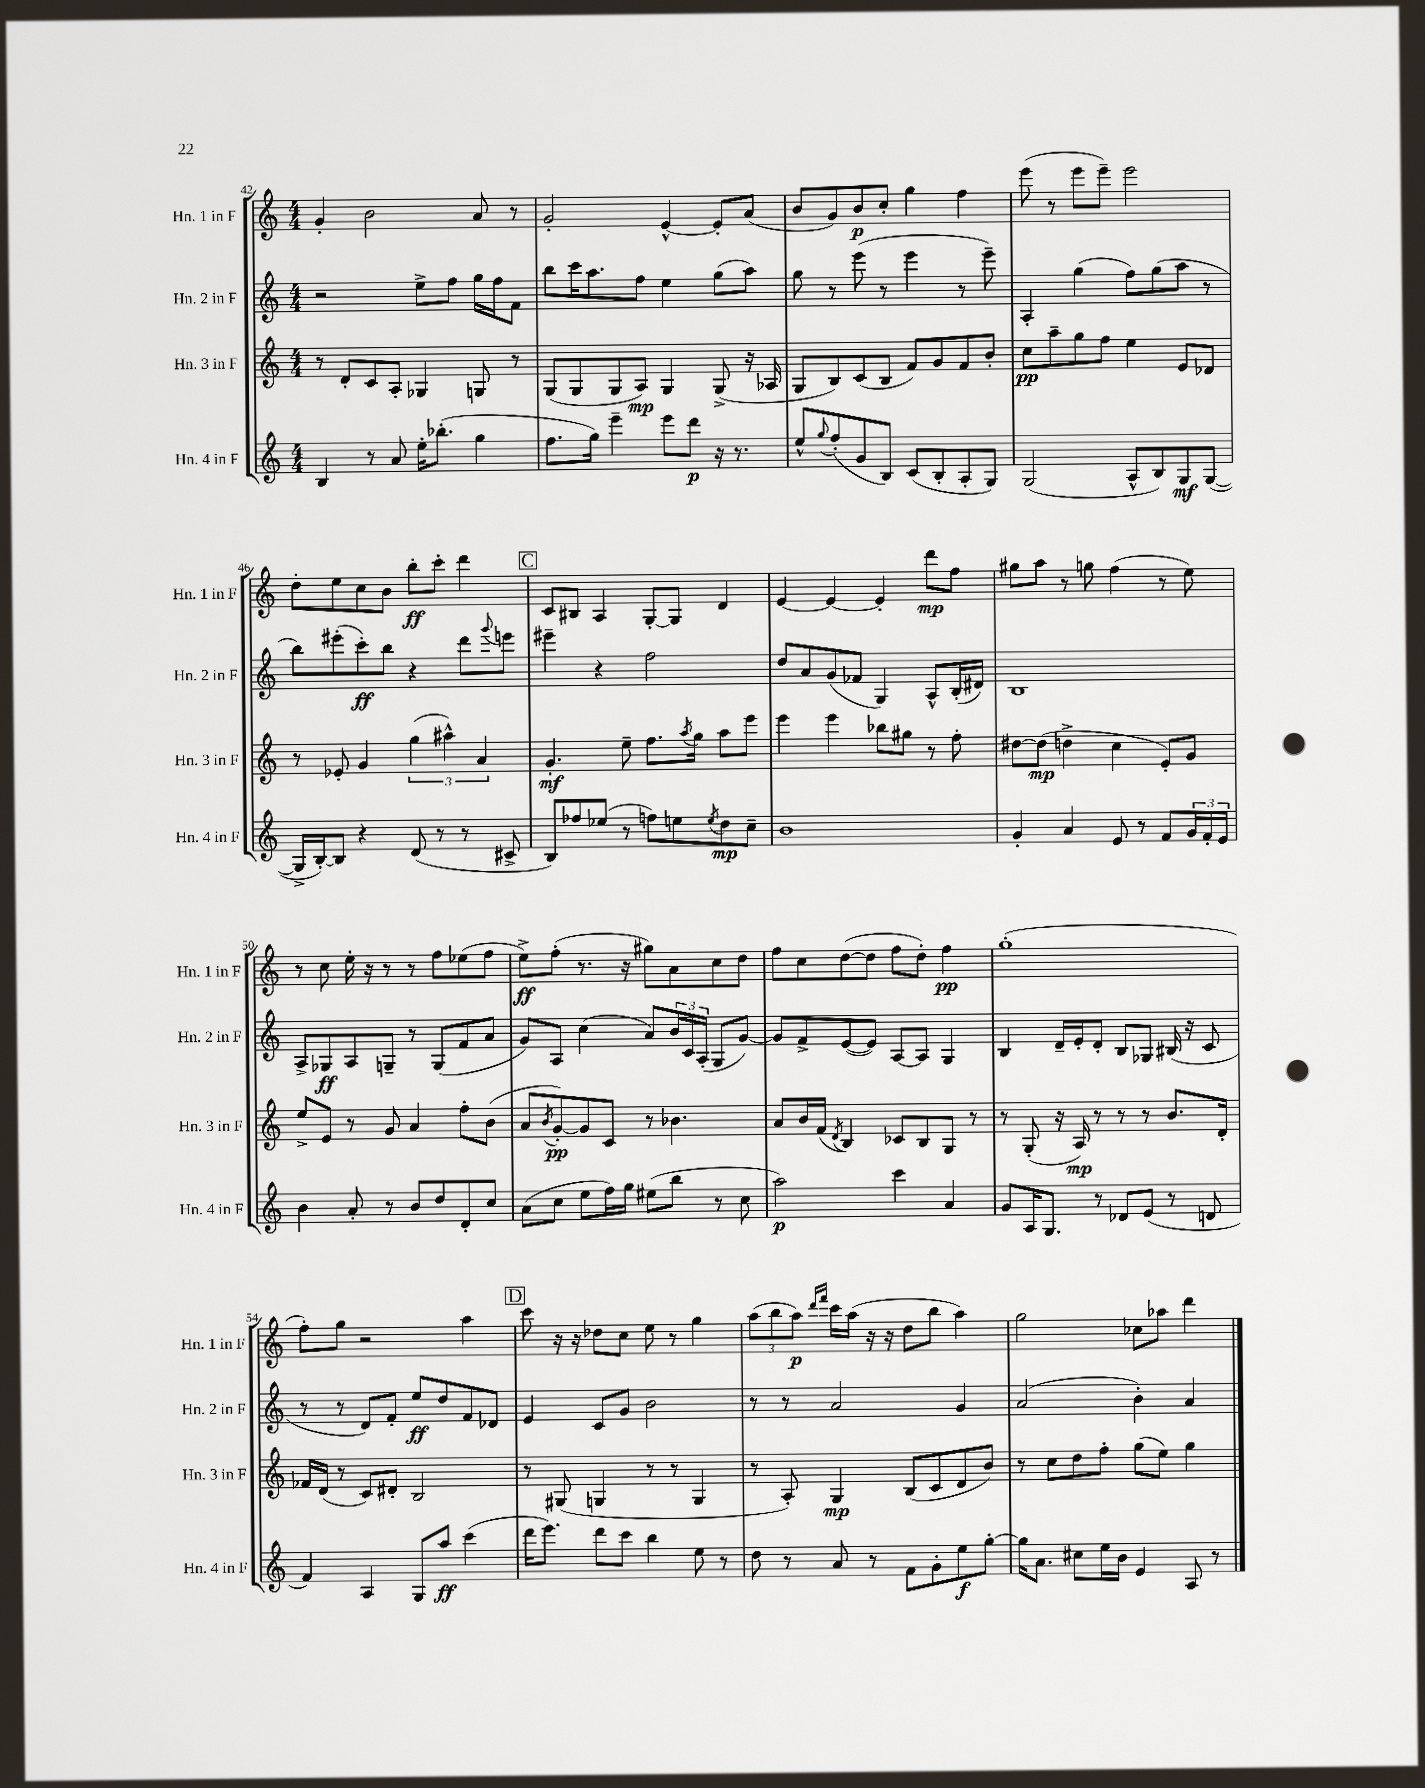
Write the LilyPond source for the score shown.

<<
\new StaffGroup <<
\new Staff = "s0" \with { instrumentName = "Hn. 1 in F" shortInstrumentName = "Hn. 1 in F" } {
    \clef treble \key c \major \numericTimeSignature \time 4/4
    g'4-. b'2 a'8 r8 |
    g'2-. e'4~-^ e'8-. a'8( |
    b'8 g'8) b'8\p c''8-. g''4 f''4 |
    e'''8( r8 e'''8 e'''8--) e'''2 |
    d''8-. e''8 c''8 b'8 b''8-.\ff c'''8-. d'''4 |
    \mark \markup { \box "C" } c'8 bis8 a4 g8~-. g8 d'4 |
    e'4~ e'4~ e'4-. d'''8\mp f''8 |
    gis''8 a''8 r8 g''8 f''4( r8 e''8) |
    r8 c''8 e''16-. r16 r8 r8 f''8 ees''8( f''8 |
    e''8->\ff) f''8-.( r8. r16 gis''8) a'8 c''8 d''8 |
    f''8 c''8 d''8~( d''8 f''8 d''8-.) f''4\pp |
    g''1-.( |
    f''8-.) g''8 r2 a''4 |
    \mark \markup { \box "D" } c'''8 r16 r16 des''8 c''8 e''8 r8 g''4 |
    \tuplet 3/2 { a''8( b''8 a''8\p) } \grace { d'''16 f'''16 } c'''16 a''16( r16 r16 d''8 b''8 a''4) |
    g''2 ces''8 aes''8 d'''4 \bar "|." |
}
\new Staff = "s1" \with { instrumentName = "Hn. 2 in F" shortInstrumentName = "Hn. 2 in F" } {
    \clef treble \key c \major \numericTimeSignature \time 4/4
    r2 e''8-> f''8 g''16 f''16 f'8 |
    b''8 c'''16 a''8. f''8 e''4 g''8( a''8) |
    g''8 r8 e'''8( r8 e'''4 r8 e'''8--) |
    a4-. g''4( f''8) g''8( a''8 r8 |
    b''8) eis'''8-.( c'''8-.\ff) b''8 r4 d'''8 \appoggiatura { g'''8 } e'''8 |
    \mark \markup { \box "C" } eis'''4-- r4 f''2 |
    d''8 a'8 g'8( fes'8 g4) a8-^ b16-.( dis'16) |
    b1 |
    a8-> ges8\ff a8 g8-- r8 g8( f'8 a'8 |
    g'8) a8 c''4( a'8) \tuplet 3/2 { b'16 c'16 a16-.( } g8 g'8~) |
    g'8 f'8-> e'8~( e'8) a8~ a8 g4 |
    b4 d'16-- e'16-. d'8-. b8 ges8 bis16( r16 c'8 |
    r8 r8 d'8) f'8-. e''8\ff d''8 f'8 des'8 |
    \mark \markup { \box "D" } e'4 c'8 g'8 b'2 |
    r8 r8 a'2 g'4 |
    a'2( b'4-.) a'4 \bar "|." |
}
\new Staff = "s2" \with { instrumentName = "Hn. 3 in F" shortInstrumentName = "Hn. 3 in F" } {
    \clef treble \key c \major \numericTimeSignature \time 4/4
    r8 d'8-. c'8 a8-. ges4 g8 r8 |
    g8( g8 g8 a8\mp) g4 g8->( r16 aes16 |
    g8 b8) c'8( b8 f'8) g'8 f'8 b'8-. |
    c''8\pp a''8-- g''8 f''8 e''4 e'8 des'8 |
    r8 ees'8-. g'4 \tuplet 3/2 { g''4( ais''4-^) a'4 } |
    \mark \markup { \box "C" } g'4.-.\mf e''8-- f''8. \acciaccatura { a''8 } g''16 a''8 e'''8 |
    e'''4 e'''4 bes''8 gis''8 r8 f''8-. |
    dis''8~ dis''8\mp( d''4-> c''4 e'8-.) g'8 |
    e''8-> e'8 r8 g'8 a'4 f''8-. b'8( |
    a'8 \acciaccatura { b'8 } g'8~-.\pp) g'8 c'8 r8 bes'4. |
    a'8 b'16 f'16( \acciaccatura { d'8 } b4) ces'8 b8 g8 r8 |
    r8 g8-.( r16 a16\mp) r8 r8 r8 b'8. d'16-. |
    fes'16 d'16( r8 c'8) dis'8-. b2 |
    \mark \markup { \box "D" } r8 gis8( g4 r8 r8 g4 |
    r8 a8-.) g4\mp b8( c'8 d'8 b'8) |
    r8 c''8 d''8 f''8-. g''8( e''8) g''4 \bar "|." |
}
\new Staff = "s3" \with { instrumentName = "Hn. 4 in F" shortInstrumentName = "Hn. 4 in F" } {
    \clef treble \key c \major \numericTimeSignature \time 4/4
    b4 r8 a'8 e''16-. bes''8.-.( g''4 |
    f''8. g''16) e'''4-- e'''8 d'''8\p r16 r8. |
    e''8-^ \appoggiatura { g''8 } f''8-.( g'8 b8) c'8( b8-. a8-. g8) |
    g2( a8-^ b8) g8\mf g8~( |
    g16-> b16~-.) b8 r4 d'8( r8 r8 cis'8-> |
    \mark \markup { \box "C" } b8) fes''8 ees''8( r8 f''8) e''8 \acciaccatura { e''8 } d''8\mp c''8-- |
    b'1 |
    g'4-. a'4 e'8 r8 f'8 \tuplet 3/2 { g'16 f'16-. e'16 } |
    b'4 a'8-. r8 b'8 d''8 d'8-. c''8 |
    a'8( c''8 e''8 f''16) g''16 eis''8( b''8 r8 c''8 |
    a''2\p) c'''4 a'4 |
    g'8 a16 g8. r8 des'8 e'8( r8 d'8 |
    f'4) a4 g8 a''8\ff c'''4( |
    \mark \markup { \box "D" } d'''16 e'''8.) d'''8 c'''8 b''4 e''8 r8 |
    d''8 r8 a'8 r8 f'8 g'8-. e''8\f g''8~-. |
    g''16 a'8. cis''8 e''16 b'16 e'4 a8 r8 \bar "|." |
}
>>
>>
\layout { \context { \Score currentBarNumber = #42 } }
